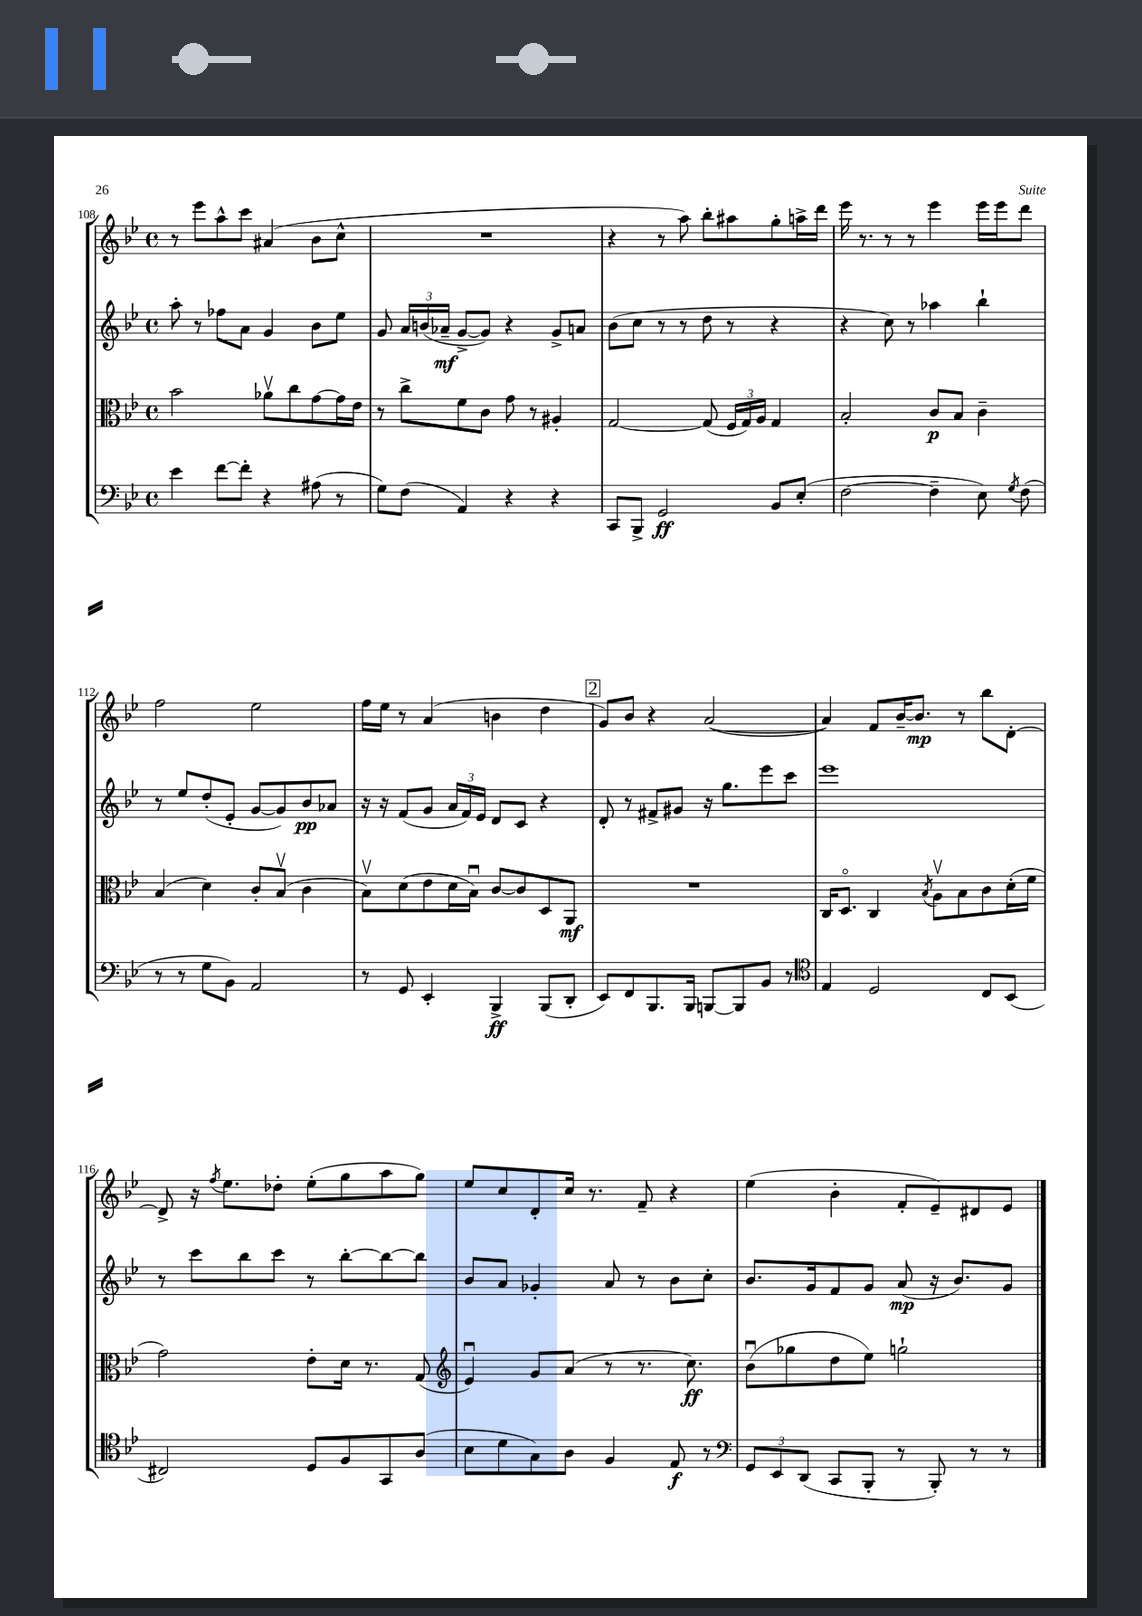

**kern	**dynam	**kern	**dynam	**kern	**dynam	**kern	**dynam
*part4	*part4	*part3	*part3	*part2	*part2	*part1	*part1
*staff4	*staff4	*staff3	*staff3	*staff2	*staff2	*staff1	*staff1
*clefF4	*	*clefC3	*	*clefG2	*	*clefG2	*
*k[b-e-]	*	*k[b-e-]	*	*k[b-e-]	*	*k[b-e-]	*
*M4/4	*	*M4/4	*	*M4/4	*	*M4/4	*
*met(c)	*	*met(c)	*	*met(c)	*	*met(c)	*
=108	=108	=108	=108	=108	=108	=108	=108
4e-\	.	2b-\	.	8aa'\	.	8r	.
.	.	.	.	8r	.	8eee-\L	.
[8f\L	.	.	.	8ff-X\L	.	8aa^^\	.
8f'\J]	.	.	.	8a\J	.	8ccc\J	.
4r	.	8a-Xv\L	.	4g/	.	(4a#X/	.
.	.	8cc\	.	.	.	.	.
(8A#X\	.	[8g\	.	8b-\L	.	8b-\L	.
8r	.	16g\L]	.	8ee-\J	.	8cc^^\J	.
.	.	16e-\JJ	.	.	.	.	.
=109	=109	=109	=109	=109	=109	=109	=109
8G\L)	.	8r	.	8g/	.	1r	.
(8F\J	.	8cc^\L	.	24a/LL	.	.	.
.	.	.	.	(24bn/	.	.	.
.	.	.	.	24a-X~/JJ	mf	.	.
4AA/)	.	8f\	.	[8g^/L	.	.	.
.	.	8c\J	.	8g/J])	.	.	.
4r	.	8g\	.	4r	.	.	.
.	.	8r	.	.	.	.	.
4r	.	4A#X'/	.	8g^/L	.	.	.
.	.	.	.	8an/J	.	.	.
=110	=110	=110	=110	=110	=110	=110	=110
8CC/L	.	[2G/	.	(8b-\L	.	4r	.
8BBB-^/J	.	.	.	8cc\J	.	.	.
2GG/	ff	.	.	8r	.	8r	.
.	.	.	.	8r	.	8aa\)	.
.	.	(8G/]	.	8dd\	.	8bb-'\L	.
.	.	24F/LL	.	8r	.	8aa#X\	.
.	.	24G/)	.	.	.	.	.
.	.	24A/JJ	.	.	.	.	.
8BB-/L	.	4G/	.	4r	.	8gg'\	.
(8E-'/J	.	.	.	.	.	16aan^\L	.
.	.	.	.	.	.	16ddd\JJ	.
=111	=111	=111	=111	=111	=111	=111	=111
[2F\	.	2B-'/	.	4r	.	16eee-\	.
.	.	.	.	.	.	8.r	.
.	.	.	.	8cc\)	.	8r	.
.	.	.	.	8r	.	8r	.
4F~\]	.	8c/L	p	4aa-X\	.	4eee-\	.
.	.	8B-/J	.	.	.	.	.
8E-\)	.	4c~\	.	4bb-`\	.	16eee-\LL	.
.	.	.	.	.	.	16eee-\J	.
8qG/	.	.	.	.	.	.	.
(8F\	.	.	.	.	.	8ddd\J	.
!!LO:LB:g=z
=112	=112	=112	=112	=112	=112	=112	=112
8r	.	(4B-/	.	8r	.	2ff\	.
8r	.	.	.	8ee-/L	.	.	.
8G\L	.	4d\)	.	(8dd'/	.	.	.
8BB-\J)	.	.	.	8e-'/J	.	.	.
2AA/	.	8c'/L	.	[8g/L	.	2ee-\	.
.	.	(8B-v/J	.	8g/])	.	.	.
.	.	4c\	.	8b-/	pp	.	.
.	.	.	.	8a-X/J	.	.	.
=113	=113	=113	=113	=113	=113	=113	=113
8r	.	8B-v\L)	.	16r	.	16ff\LL	.
.	.	.	.	16r	.	16ee-\JJ	.
8GG/	.	(8d\	.	(8f/L	.	8r	.
4EE-'/	.	8e-\	.	8g/J	.	(4a/	.
.	.	16d\L	.	24a/LL	.	.	.
.	.	.	.	24f/)	.	.	.
.	.	16B-u\JJ)	.	.	.	.	.
.	.	.	.	24e-/JJ	.	.	.
4BBB-^/	ff	[8c/L	.	8d/L	.	4bn\	.
.	.	8c/]	.	8c/J	.	.	.
(8BBB-/L	.	8D/	.	4r	.	4dd\	.
8DD'/J	.	8AA/J	mf	.	.	.	.
!!LO:REH:place=s1:t=2
=114	=114	=114	=114	=114	=114	=114	=114
8EE-/L)	.	1r	.	8d'/	.	8g/L)	.
8FF/	.	.	.	8r	.	8b-/J	.
8.BBB-/	.	.	.	8f#X^/L	.	4r	.
.	.	.	.	8g#X/J	.	.	.
16BBB-/Jk	.	.	.	.	.	.	.
[8BBBn/L	.	.	.	16r	.	([2a/	.
.	.	.	.	8.gg\L	.	.	.
8BBB/]	.	.	.	.	.	.	.
8BB-/J	.	.	.	8eee-\	.	.	.
8r	.	.	.	8ccc\J	.	.	.
=115	=115	=115	=115	=115	=115	=115	=115
*clefC4	*	*	*	*	*	*	*
4E-/	.	16C/KL	.	1eee-	.	4a/])	.
.	.	8.D/J	.	.	.	.	.
2D/	.	4C/	.	.	.	8f/L	.
.	.	.	.	.	.	[16b-~/K	.
.	.	.	.	.	.	8.b-/J]	mp
.	.	8qB-/	.	.	.	.	.
.	.	8Av\L	.	.	.	.	.
.	.	8B-\	.	.	.	8r	.
8C/L	.	8c\	.	.	.	8bb-\L	.
(8BB-/J	.	(16d'\L	.	.	.	[8d'\J	.
.	.	16f\JJ	.	.	.	.	.
!!LO:LB:g=z
=116	=116	=116	=116	=116	=116	=116	=116
2C#X/)	.	2g\)	.	8r	.	8d^/]	.
.	.	.	.	8ccc\L	.	16r	.
.	.	.	.	.	.	8qff/	.
.	.	.	.	.	.	8.ee-\L	.
.	.	.	.	8bb-\	.	.	.
.	.	.	.	8ccc\J	.	8dd-X'\J	.
8D/L	.	8e-'\L	.	8r	.	(8ee-'\L	.
8F/	.	16d\Jk	.	[8bb-'\L	.	8gg\	.
.	.	8.r	.	.	.	.	.
8GG/	.	.	.	8bb-\_	.	8aa\	.
(8A/J	.	(8G/	.	8bb-\J]	.	8gg\J)	.
=117	=117	=117	=117	=117	=117	=117	=117
*	*	*clefG2	*	*	*	*	*
8B-\L	.	4e-u/)	.	8b-/L	.	8ee-/L	.
8d\	.	.	.	8a/J	.	8cc/	.
8G\)	.	8g/L	.	4g-X'/	.	8d'/	.
8A\J	.	(8a/J	.	.	.	16cc/Jk	.
.	.	.	.	.	.	8.r	.
4F/	.	8r	.	8a/	.	.	.
.	.	8.r	.	8r	.	8f~/	.
8E-/	f	.	.	8b-\L	.	4r	.
.	.	8.cc\)	ff	.	.	.	.
8r	.	.	.	8cc'\J	.	.	.
=118	=118	=118	=118	=118	=118	=118	=118
*clefF4	*	*	*	*	*	*	*
12GG/L	.	(8b-u\L	.	8.b-/L	.	(4ee-\	.
12EE-/	.	.	.	.	.	.	.
.	.	8gg-X\	.	.	.	.	.
(12DD/J	.	.	.	.	.	.	.
.	.	.	.	16g/k	.	.	.
8CC/L	.	8dd\	.	8f/	.	4b-'\	.
8BBB-'/J	.	8ee-\J)	.	8g/J	.	.	.
8r	.	2ggn`\	.	(8a/	mp	8f'/L	.
8BBB-'/)	.	.	.	16r	.	8e-~/)	.
.	.	.	.	8.b-/L)	.	.	.
8r	.	.	.	.	.	8d#X/	.
8r	.	.	.	8g/J	.	8e-/J	.
==	==	==	==	==	==	==	==
*-	*-	*-	*-	*-	*-	*-	*-
